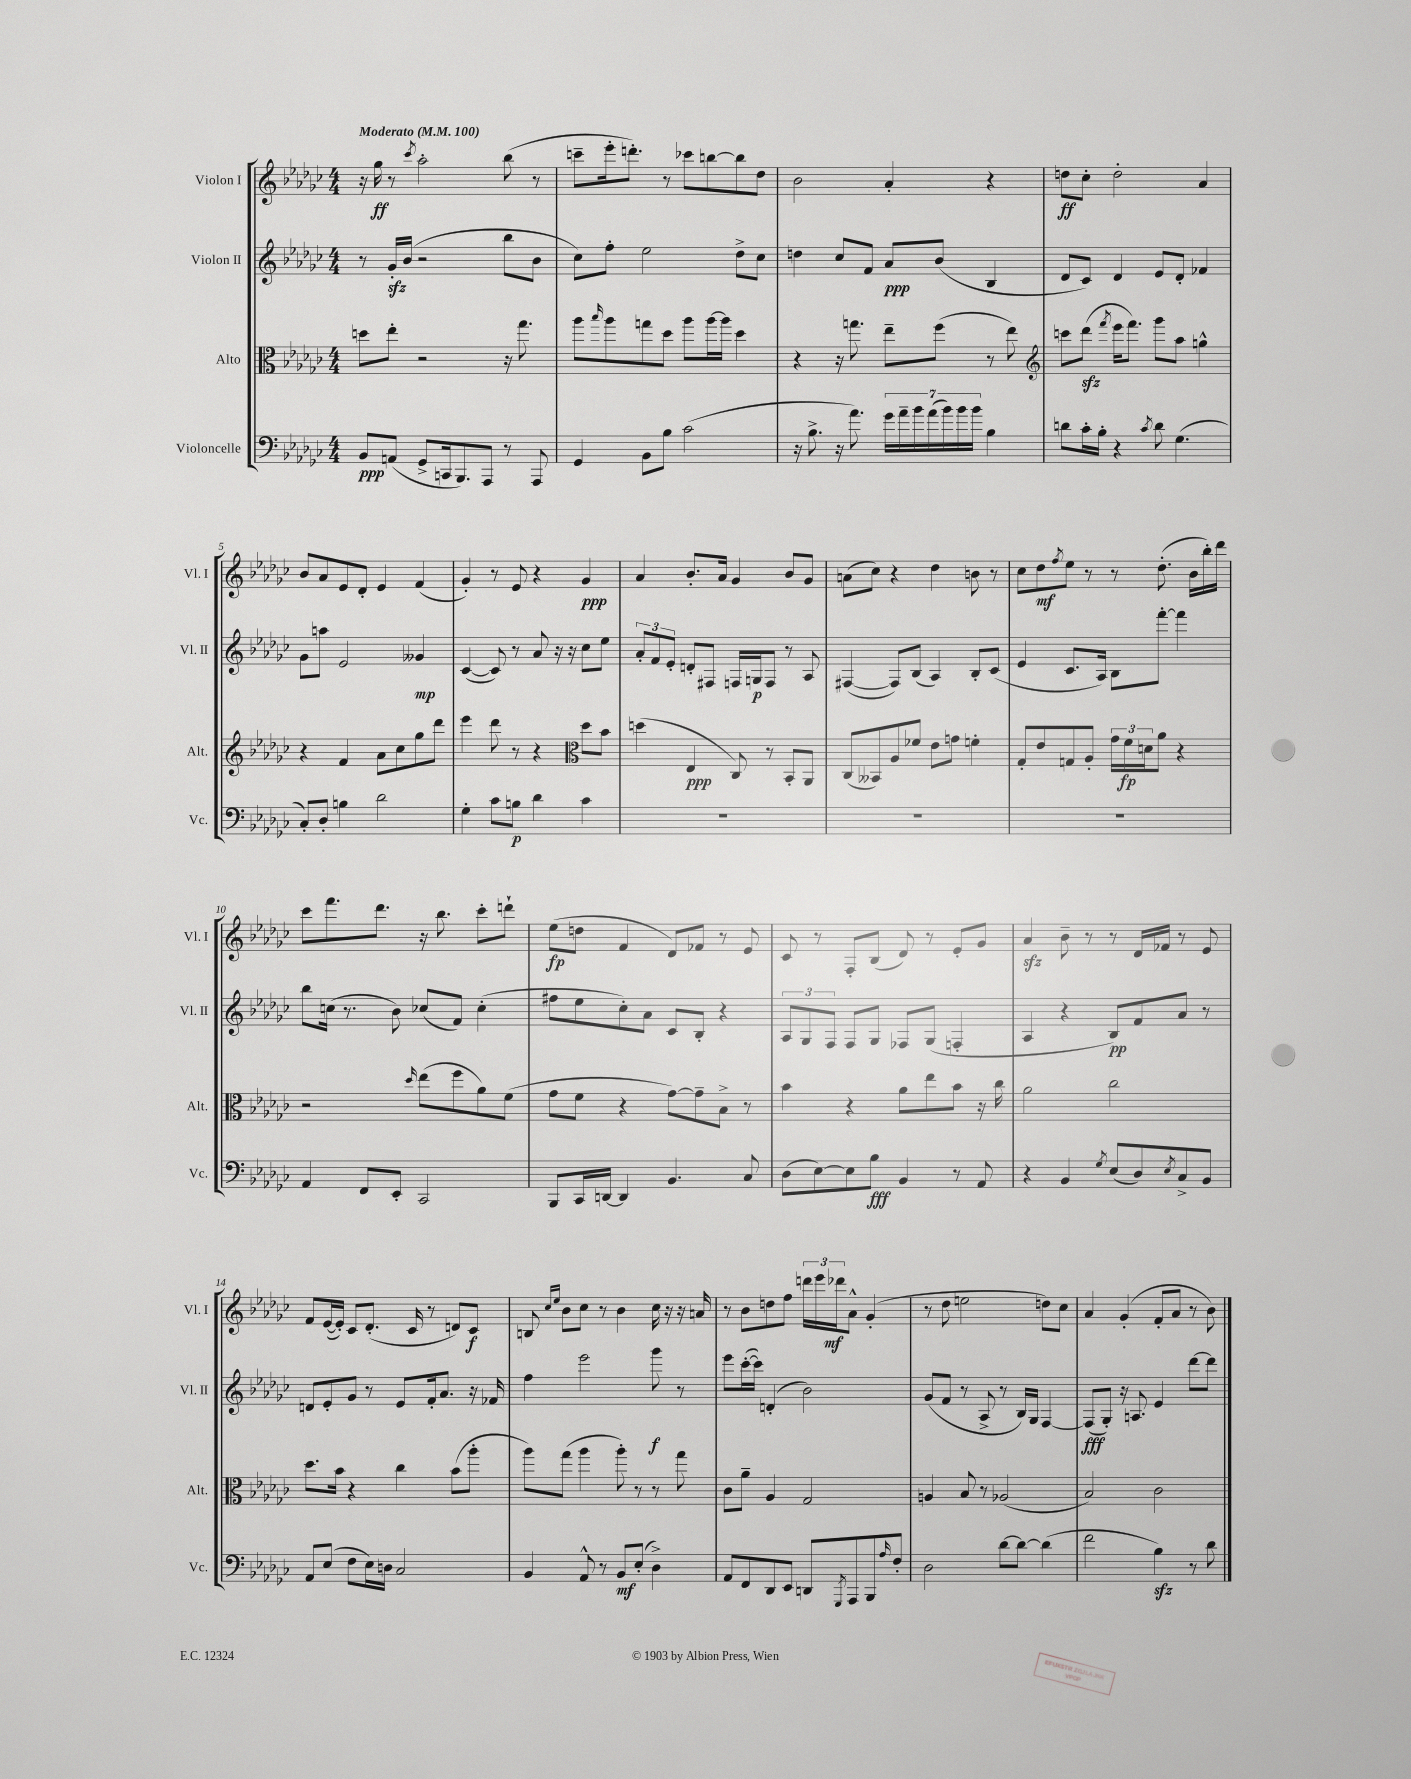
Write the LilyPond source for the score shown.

<<
\new StaffGroup <<
\new Staff = "s0" \with { instrumentName = "Violon I" shortInstrumentName = "Vl. I" } {
    \clef treble \key ges \major \numericTimeSignature \time 4/4 \tempo "Moderato" 4 = 100
    r16 ges''16\ff r8 \acciaccatura { ces'''8 } aes''2-. bes''8( r8 |
    c'''8-- ees'''16-. d'''8.-.) r8 ces'''8 b''8~ b''8 des''8 |
    bes'2 aes'4-. r4 |
    d''8\ff ces''8-. d''2-. aes'4 |
    bes'8 aes'8 ees'8 des'8-. ees'4 f'4( |
    ges'4-.) r8 ees'8 r4 ges'4\ppp |
    aes'4 bes'8.-. aes'16 ges'4 bes'8 ges'8 |
    a'8( ces''8) r4 des''4 b'8 r8 |
    ces''8 des''8\mf \acciaccatura { f''8 } ees''8 r8 r8 des''8.-.( bes'16 bes''16-.) des'''16 |
    ces'''8 f'''8. des'''8. r16 bes''8. ces'''8-. d'''8-! |
    ees''8\fp( d''8 f'4 des'8) fes'8 r8 ees'8 |
    ces'8 r8 f8-. bes8( des'8) r8 ees'8-. ges'8 |
    aes'4\sfz bes'8-- r8 r8 des'16 fes'16 r8 ees'8 |
    f'8 ees'16~( ees'16-.) ces'8 des'8.-.( ces'16 r8 d'8) ces'8\f |
    b8 \grace { ces''16 ees''16 } bes'8 ces''8 r8 bes'4 ces''16 r16 r16 a'16 |
    r8 bes'8 d''8 f''8 \tuplet 3/2 { d'''16 ees'''16 des'''16\mf } aes'8-^ ges'4-.( |
    r8 des''8 e''2 d''8) ces''8 |
    aes'4 ges'4-.( f'8-. aes'8 r8 bes'8) \bar "|." |
}
\new Staff = "s1" \with { instrumentName = "Violon II" shortInstrumentName = "Vl. II" } {
    \clef treble \key ges \major \numericTimeSignature \time 4/4
    r8 ges'16-.\sfz bes'16( r2 bes''8 bes'8 |
    ces''8) f''8-. ees''2 des''8-> ces''8 |
    d''4 ces''8 f'8 aes'8\ppp bes'8( bes4 |
    des'8 ces'8) des'4 ees'8 des'8-. fes'4 |
    ges'8 a''8 ees'2 geses'4\mp |
    ces'4~( ces'8) r8 aes'8 r16 r16 ces''8 ees''8 |
    \tuplet 3/2 { aes'8-. f'8 ees'8-. } d'8-. fis8 f16 g16\p f8 r8 aes8 |
    fis4~( fis8) bes8( aes4) bes8-. ces'8( |
    ees'4 ces'8. aes16) bes8 f'''8~-. f'''4 |
    bes''8 c''16( r8. bes'8) ces''8( f'8) ces''4-.( |
    fis''8 ees''8 ces''8-.) aes'8 ces'8 bes8-. r4 |
    \tuplet 3/2 { aes8 ges8 f8 } f8 ges8 fes8 ges8( f4-. |
    aes4 r4 bes8\pp) f'8 aes'8 r8 |
    d'8 ees'8-. ges'8 r8 ees'8 f'16-. aes'8. r16 fes'16 |
    f''4 ees'''2 ges'''8\f r8 |
    ees'''8 ces'''16~-.( ces'''16) d'4-.( bes'2) |
    ges'8( f'8 r8 aes8-> r8 bes16) ges16 f4~ |
    f8\fff( ges8-.) r16 a8. ees'4 des'''8~ des'''8 \bar "|." |
}
\new Staff = "s2" \with { instrumentName = "Alto" shortInstrumentName = "Alt." } {
    \clef alto \key ges \major \numericTimeSignature \time 4/4
    d''8 ees''8-. r2 r16 ges''8. |
    aes''8 \grace { bes''16 } aes''8 g''8 des''8 aes''8 aes''16~ aes''16 des''4 |
    r4 r16 g''8. ees''8-- f''8( r8 ees''8) |
    \clef treble c'''8 des'''8\sfz( \acciaccatura { f'''8 } ees'''16 f'''8.) ges'''8 aes''8 g''4-^ |
    r4 f'4 aes'8 ces''8 ges''8 des'''8 |
    ees'''4 des'''8 r8 r4 \clef alto des''8 bes'8 |
    d''4( ees4\ppp ces8) r8 bes,8-. aes,8 |
    ces8( beses,8) aes8 fes'8 ees'8 g'8 f'4-. |
    ges8-. ees'8 g8 aes8-. \tuplet 3/2 { ges'16 f'16\fp d'16 } aes'8 r4 |
    r2 \grace { des''16 } ees''8( f''8 aes'8) f'8( |
    ges'8 f'8 r4 ges'8~) ges'8-- bes8-> r8 |
    bes'4 r4 aes'8 ees''8 bes'8 r16 ces''16 |
    aes'2 ces''2 |
    des''8. bes'16 r4 ces''4 bes'8( aes''8-. |
    aes''8) ges''8( aes''4 aes''8-.) r8 r8 ges''8 |
    ces'8 aes'8-- aes4 ges2 |
    a4 bes8 r8 aes2( |
    bes2) ces'2 \bar "|." |
}
\new Staff = "s3" \with { instrumentName = "Violoncelle" shortInstrumentName = "Vc." } {
    \clef bass \key ges \major \numericTimeSignature \time 4/4
    bes,8\ppp a,8( ges,8-> c,16 bes,,8.) aes,,8 r8 aes,,8 |
    ges,4 bes,8 bes8 ces'2( |
    r16 bes8.-> r16 aes'8.) \tuplet 7/4 { ges'16 aes'16-- bes'16 aes'16( bes'16) bes'16 bes'16 } bes4 |
    d'8 ces'16-. bes16-. r4 \acciaccatura { ces'8 } d'8 ges4.( |
    ces8-.) des8-. b4 des'2 |
    ges4-. ces'8 b8\p des'4 ces'4 |
    R1 |
    R1 |
    R1 |
    aes,4 f,8 ees,8-. ces,2 |
    bes,,8 ces,16 d,16~ d,4 bes,4. ces8 |
    des8( ees8~) ees8 bes8\fff bes,4 r8 aes,8 |
    r4 bes,4 \acciaccatura { ges8 } ees8( des8) \acciaccatura { ees8 } ces8-> bes,8 |
    aes,8 ees8( f8 ees16) d16 ces2 |
    bes,4 aes,8-^ r8 bes,8\mf ees8-.( des4->) |
    aes,8 f,8 des,8 ees,8 d,8 \acciaccatura { ges,,8 } aes,,8 bes,,8 \grace { aes16 } f8-. |
    des2 des'8~ des'8~ des'4( |
    f'2 bes4\sfz) r8 des'8 \bar "|." |
}
>>
>>
